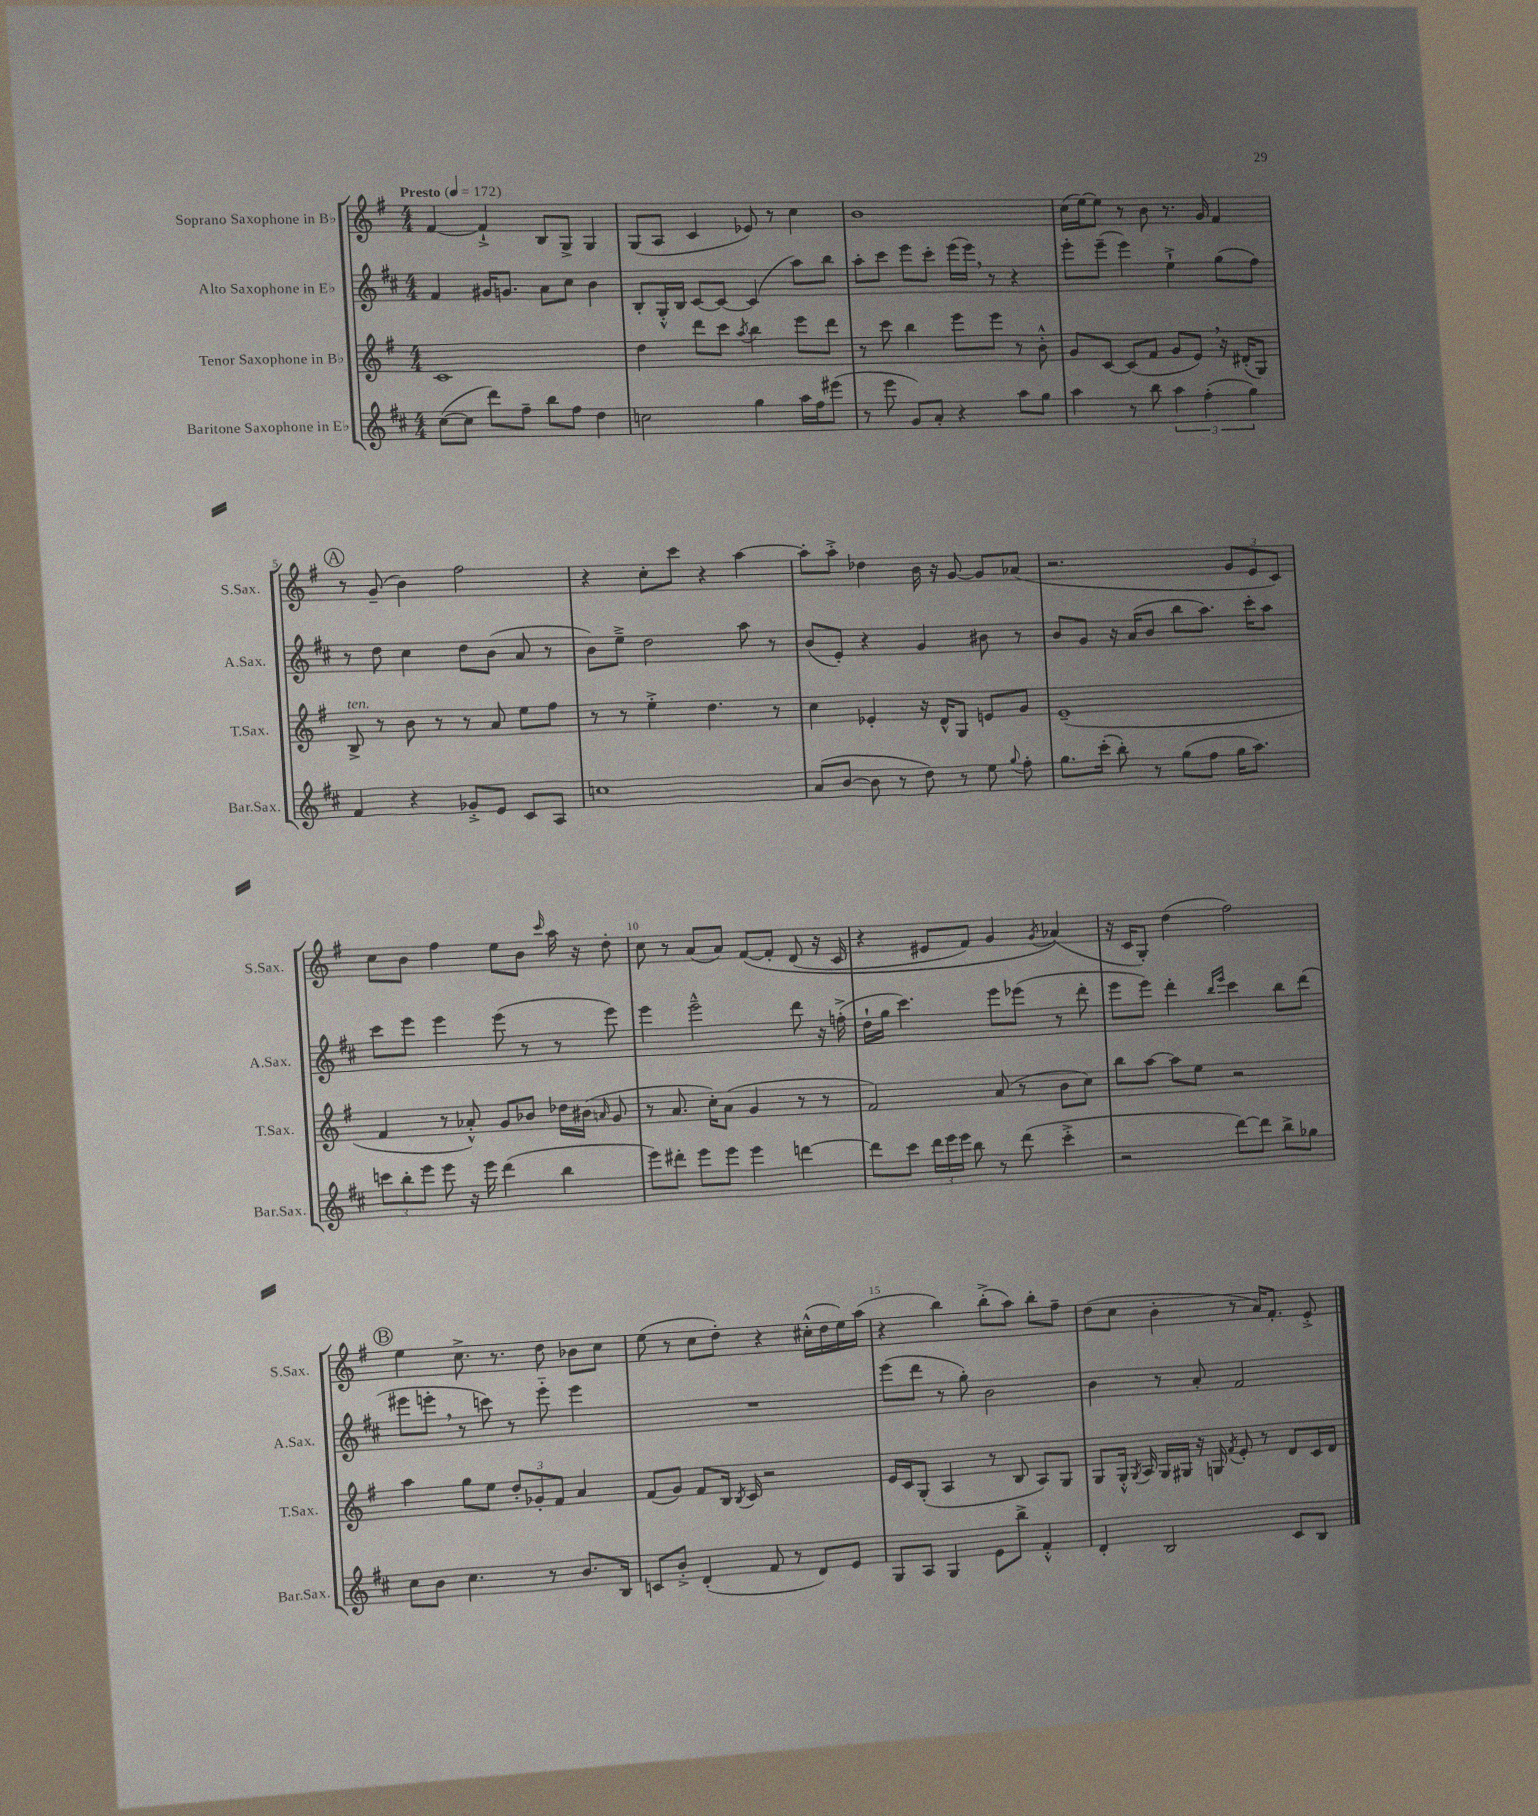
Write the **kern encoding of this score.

**kern	**kern	**kern	**kern
*staff4	*staff3	*staff2	*staff1
*clefG2	*clefG2	*clefG2	*clefG2
*k[f#c#]	*k[f#]	*k[f#c#]	*k[f#]
*M4/4	*M4/4	*M4/4	*M4/4
*MM172	*MM172	*MM172	*MM172
([8cc#	1c	4f#	[4f#
8cc#]	.	.	.
8ddd)	.	16g#	4f#`^]
.	.	8.g	.
8ff#~	.	.	.
8bb	.	8a	8B
8ff#	.	8cc#	8G^
4dd	.	4b	4G
=	=	=	=
2cc	4dd	8B'	(8G
.	.	16G'^^	8A
.	.	16B	.
.	8ddd	[8c#	4c
.	8ccc	8c#_	.
.	8qaa	.	.
4gg	4bb	(4c#]	8e-)
.	.	.	8r
16aa	8eee	8aa)	4cc
16ff#	.	.	.
(8eee#	8ddd	8bb	.
=	=	=	=
8r	8r	8aa'	1b
8eee	8ccc	8ccc#	.
8g)	4bb	8eee	.
8a'	.	8ccc#'	.
4r	8eee	(16eee	.
.	.	16eee)	.
.	8eee	8r	.
8aa	8r	4r	.
8gg	8b'^^	.	.
=	=	=	=
4aa	8g	8eee'	(16cc
.	.	.	[16ee)
.	[8c	(8eee~	8ee]
8r	(8c]	4eee)	8r
8bb	8f#	.	8b
6aa	8g	4ee`^	8.r
.	8e)	.	.
(6ff#'	.	.	.
.	.	.	16g
.	16r	(8gg	4f#
.	(16d#'	.	.
6gg)	.	.	.
.	8G)	8ff#)	.
=	=	=	=
4f#	8B^	8r	8r
.	8r	8dd	(8g~
4r	8b	4cc#	4b)
.	8r	.	.
8g-'^	8r	8dd	2ff#
8e	8a	(8b	.
8c#	8ee	8a	.
8A	8ff#	8r	.
=	=	=	=
1cc	8r	8b)	4r
.	8r	8ee~^	.
.	4ee'^	2dd	8cc'
.	.	.	8ccc
.	4.dd	.	4r
.	.	8aa	[4aa
.	8r	8r	.
=	=	=	=
(8a	4cc	(8b	8aa']
[8b	.	8e')	8aa'^
8b]	4e-'	4r	4dd-
8r	.	.	.
8dd)	16r	4g	16b
.	16d^^	.	16r
8r	8G	.	[8g
8ee	8e	8b#	8g]
8qqgg	.	.	.
8ff#'	8g	8r	(8a-
=	=	=	=
8.gg	(1e~	8b	2.r
.	.	8g	.
(16ccc#'	.	.	.
8bb')	.	16r	.
.	.	(16a	.
8r	.	8b	.
(8gg	.	8bb	.
8ff#	.	8.aa)	.
16gg	.	.	12g
8.aa)	.	16ccc#'	.
.	.	.	12e
.	.	8aa	.
.	.	.	12c)
=	=	=	=
12ccc	4f#	8ccc#	8cc
12bb'	.	.	.
.	.	8eee	8b
12eee	.	.	.
8eee	8r	4eee	4ff#
16r	8a-'^^)	.	.
16eee	.	.	.
(4ddd	8g	(8eee	8ee
.	8b-	8r	8b
.	.	.	16qqccc
4bb	16dd-	8r	16aa
.	(16b#	.	16r
.	16qqa	.	.
.	8g	8eee)	8dd'
=	=	=	=
8eee)	8r	4eee	8cc
8ddd#'	8.a	.	8r
8eee	.	2eee~^^	(8a
.	16cc')	.	.
8eee	(8a	.	8a)
4eee	4g	.	&([8f#
.	.	.	8f#']
[4ddd	8r	8ddd	(8d
.	8r	16r	16r
.	.	(16ff'^	16c
=	=	=	=
8ddd]	2f#)	16dd`	4r
.	.	16gg	.
8ccc#	.	4.ccc#)	.
24ddd	.	.	8e#
24eee	.	.	.
24eee	.	.	.
8bb	.	.	8f#)
8r	(8a	8eee	4g
(8ddd	8r	(8eee-	.
.	.	.	8qg
4ccc#'^	8b	8r	(4a-&)
.	8cc)	8ddd'	.
=	=	=	=
2r	8bb	8eee	16r
.	.	.	16c
.	[8aa	8eee)	8G')
.	8aa]	4ddd'	(4dd
.	8ee	.	.
.	.	16qqbb	.
.	.	16qqeee	.
[8ddd)	2r	4ccc#	2ff#)
8ddd]	.	.	.
8bb^	.	8bb	.
8gg-	.	(8ddd	.
=	=	=	=
8cc#	4aa	8eee#	4ee
8b	.	8eee'	.
4.cc#	8gg	8r	8.cc^
.	8ee	8ccc)	.
.	.	.	8.r
.	12dd'	8r	.
.	12g-'	.	.
8r	.	8eee'~	8dd
.	12f#	.	.
8.b	4a	4eee	8b-
.	.	.	8cc
16B	.	.	.
=	=	=	=
8c	(8f#	1r	(8ee
8b'^	8g)	.	8r
(4d'	8f#	.	8cc
.	16B	.	8dd')
.	8qB	.	.
.	16c	.	.
8f#	2r	.	4r
8r	.	.	.
8d)	.	.	(16cc#'^^
.	.	.	16dd
8e	.	.	16ee)
.	.	.	(16aa
=	=	=	=
8G	16e	(8eee	4r
.	16c	.	.
8A	(8G'	8ddd	.
4G	4A	8r	4bb)
.	.	8gg')	.
8e	8r	2b	(8bb'^
8bb^	8B	.	8aa)
4f#'^^	8A)	.	8bb'
.	8G	.	8ff#~
=	=	=	=
4d'	8G	4b	(8dd
.	16G'^^	.	8cc
.	8qG	.	.
.	16A	.	.
2B	16G	8r	4b'
.	16G#	.	.
.	16r	8a'	.
.	16G	.	.
.	8qf#	.	.
.	8e'	2f#	8r
.	8r	.	16a)
.	.	.	8.f#'
8c#	8d	.	.
8B	16c	.	8e'^
.	16d	.	.
==	==	==	==
*-	*-	*-	*-
